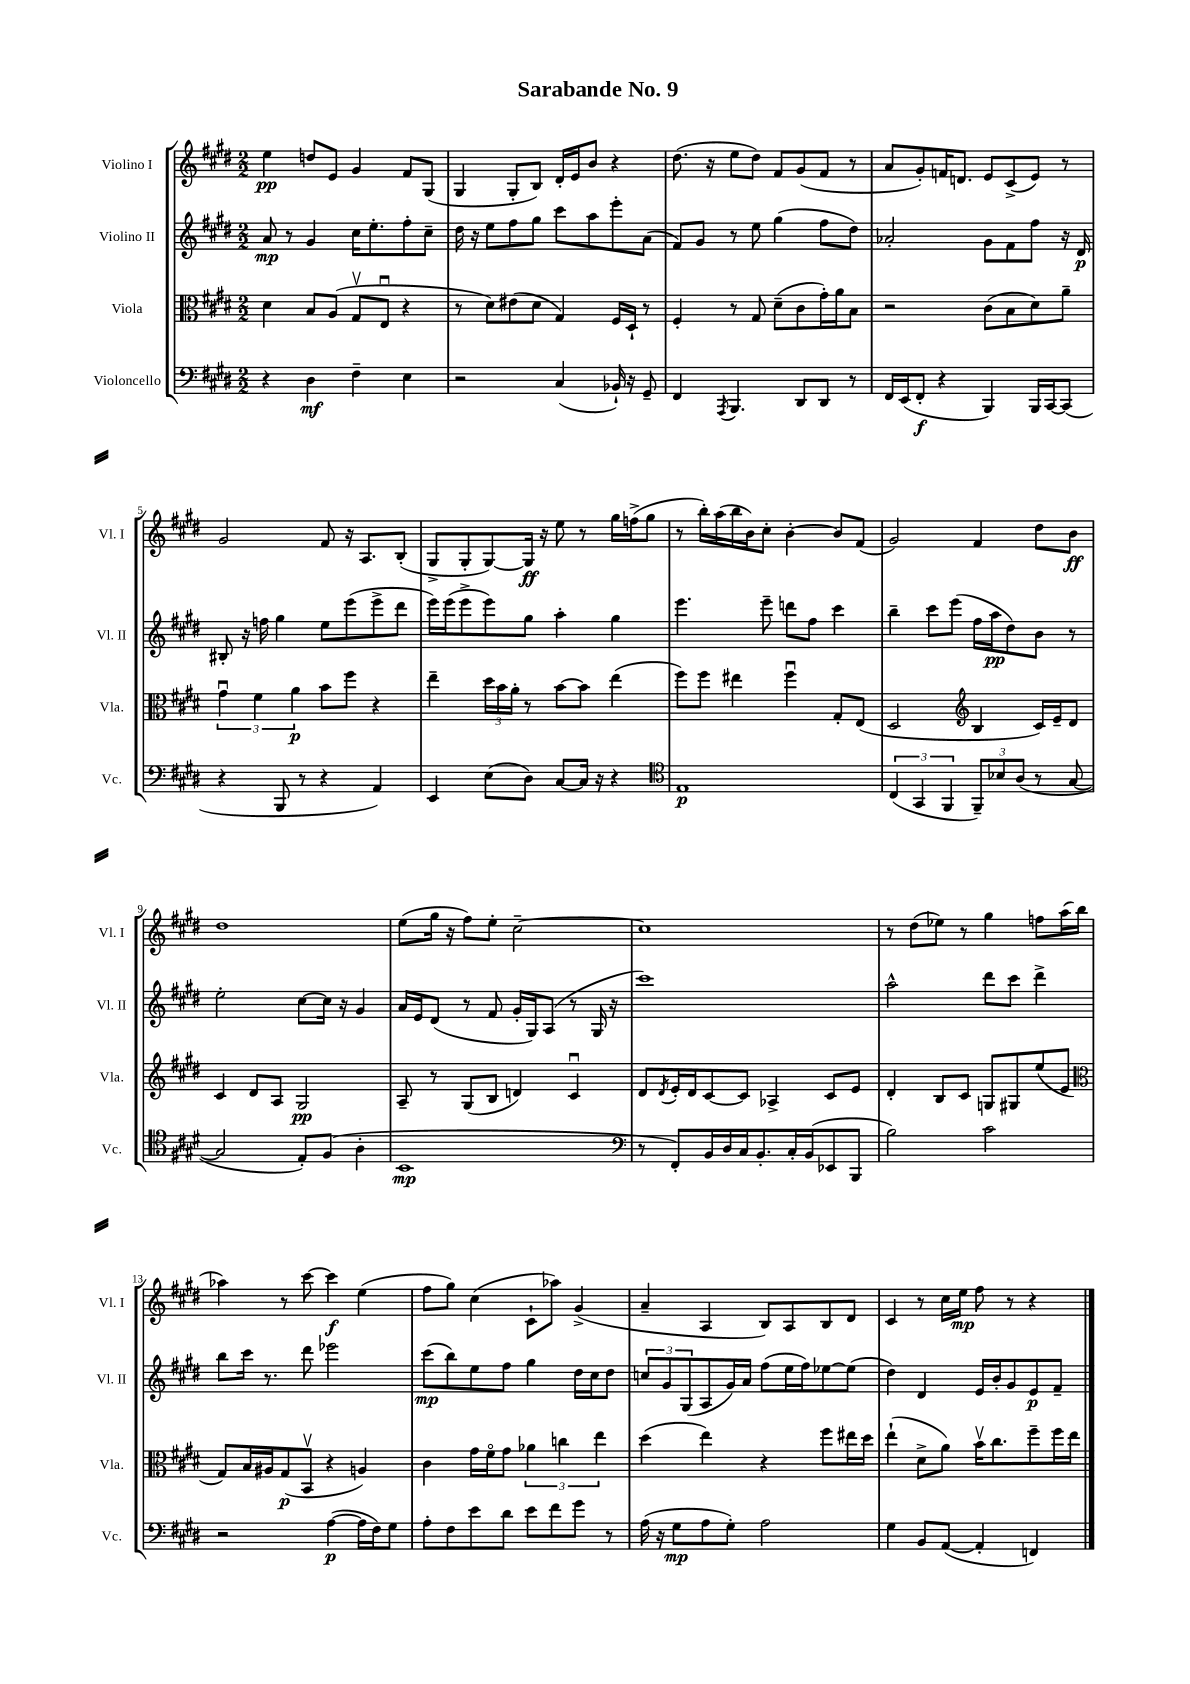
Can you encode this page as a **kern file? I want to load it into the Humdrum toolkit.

**kern	**dynam	**kern	**dynam	**kern	**dynam	**kern	**dynam
*part4	*part4	*part3	*part3	*part2	*part2	*part1	*part1
*staff4	*staff4	*staff3	*staff3	*staff2	*staff2	*staff1	*staff1
*I"Violoncello	*	*I"Viola	*	*I"Violino II	*	*I"Violino I	*
*I'Vc.	*	*I'Vla.	*	*I'Vl. II	*	*I'Vl. I	*
*clefF4	*	*clefC3	*	*clefG2	*	*clefG2	*
*k[f#c#g#d#]	*	*k[f#c#g#d#]	*	*k[f#c#g#d#]	*	*k[f#c#g#d#]	*
*M2/2	*	*M2/2	*	*M2/2	*	*M2/2	*
=1	=1	=1	=1	=1	=1	=1	=1
4r	.	4d#\	.	8a/	mp	4ee\	pp
.	.	.	.	8r	.	.	.
4D#\	mf	8B/L	.	4g#/	.	8ddn/L	.
.	.	(8A/J	.	.	.	8e/J	.
4F#~\	.	8G#v/L	.	16cc#\KL	.	4g#/	.
.	.	.	.	8.ee'\	.	.	.
.	.	8Eu/J	.	.	.	.	.
4E\	.	4r	.	8ff#'\	.	8f#/L	.
.	.	.	.	8cc#~\J	.	(8G#/J	.
=2	=2	=2	=2	=2	=2	=2	=2
2r	.	8r	.	16dd#\	.	4G#/	.
.	.	.	.	16r	.	.	.
.	.	8d#\L)	.	8ee\L	.	.	.
.	.	(8e#X\	.	8ff#\	.	8G#'/L	.
.	.	8d#\J	.	8gg#\J	.	8B/J)	.
(4C#/	.	4G#/)	.	8ccc#\L	.	16d#'/LL	.
.	.	.	.	.	.	16e/J	.
.	.	.	.	8aa\	.	8b/J	.
16BB-X`/)	.	16F#/LL	.	8eee'\	.	4r	.
16r	.	16D#`/JJ	.	.	.	.	.
8GG#~/	.	8r	.	(8a\J	.	.	.
=3	=3	=3	=3	=3	=3	=3	=3
4FF#/	.	4F#'/	.	8f#/L)	.	(8.dd#\	.
.	.	.	.	8g#/J	.	.	.
.	.	.	.	.	.	16r	.
8qAAA/	.	.	.	.	.	.	.
4.BBB/	.	8r	.	8r	.	8ee\L	.
.	.	8G#/	.	8ee\	.	8dd#\J)	.
.	.	(8d#~\L	.	(4gg#\	.	8f#/L	.
8DD#/L	.	8c#\	.	.	.	(8g#/	.
8DD#/J	.	16g#'\L)	.	8ff#\L	.	8f#/J	.
.	.	16a\J	.	.	.	.	.
8r	.	8B\J	.	8dd#\J)	.	8r	.
=4	=4	=4	=4	=4	=4	=4	=4
16FF#/LL	.	2r	.	2a-X'/	.	8a/L	.
(16EE/J	.	.	.	.	.	.	.
8FF#'/J	f	.	.	.	.	8g#'/)	.
4r	.	.	.	.	.	16fn/K	.
.	.	.	.	.	.	8.dn/J	.
4BBB/)	.	(8c#\L	.	8g#\L	.	8e/L	.
.	.	8B\	.	8f#\	.	(8c#^/	.
16BBB/LL	.	8d#\)	.	8ff#\J	.	8e/J)	.
[16CC#/J	.	.	.	.	.	.	.
(8CC#/J]	.	8a~\J	.	16r	.	8r	.
.	.	.	.	16d#/	p	.	.
!!LO:LB:g=z
=5	=5	=5	=5	=5	=5	=5	=5
4r	.	6g#u\	.	8B#X'/	.	2g#/	.
.	.	.	.	16r	.	.	.
.	.	6f#\	.	.	.	.	.
.	.	.	.	16ffn\	.	.	.
8BBB/	.	.	.	4gg#\	.	.	.
.	.	6a\	p	.	.	.	.
8r	.	.	.	.	.	.	.
4r	.	8b\L	.	8ee\L	.	8f#/	.
.	.	8ff#\J	.	(8eee\	.	16r	.
.	.	.	.	.	.	8.A/L	.
4AA/)	.	4r	.	8eee^\	.	.	.
.	.	.	.	8ddd#\J	.	(8B'/J	.
=6	=6	=6	=6	=6	=6	=6	=6
4EE/	.	4ee~\	.	16eee\LL)	.	8G#^/L	.
.	.	.	.	(16eee\J	.	.	.
.	.	.	.	8eee^\	.	8G#'/	.
(8E\L	.	24dd#\LL	.	8eee\)	.	[8G#/)	.
.	.	24b\	.	.	.	.	.
.	.	24a'\JJ	.	.	.	.	.
8D#\J)	.	8r	.	8gg#\J	.	16G#/Jk]	ff
.	.	.	.	.	.	16r	.
[8C#/L	.	[8b\L	.	4aa'\	.	8ee\	.
16C#/Jk]	.	8b\J]	.	.	.	8r	.
16r	.	.	.	.	.	.	.
4r	.	(4ee\	.	4gg#\	.	16gg#\LL	.
.	.	.	.	.	.	(16ffn^\J	.
.	.	.	.	.	.	8gg#\J	.
=7	=7	=7	=7	=7	=7	=7	=7
*clefC4	*	*	*	*	*	*	*
1E	p	8ff#\L)	.	4.eee\	.	8r	.
.	.	8ff#\J	.	.	.	16bb'\LL)	.
.	.	.	.	.	.	(16aa\	.
.	.	4ee#X\	.	.	.	16bb\	.
.	.	.	.	.	.	16b\J)	.
.	.	.	.	8eee~\	.	8cc#'\J	.
.	.	4ff#u\	.	8dddn\L	.	[4b'\	.
.	.	.	.	8ff#\J	.	.	.
.	.	8G#'/L	.	4ccc#\	.	8b/L]	.
.	.	(8E/J	.	.	.	(8f#/J	.
=8	=8	=8	=8	=8	=8	=8	=8
(6C#/	.	2D#/	.	4bb~\	.	2g#/)	.
6GG#/	.	.	.	.	.	.	.
.	.	.	.	8ccc#\L	.	.	.
6FF#/	.	.	.	.	.	.	.
.	.	.	.	(8eee\J	.	.	.
*	*	*clefG2	*	*	*	*	*
12FF#~/L)	.	4B/	.	16ff#\LL	.	4f#/	.
.	.	.	.	16aa\J	pp	.	.
12B-X/	.	.	.	.	.	.	.
.	.	.	.	8dd#\)	.	.	.
(12A/J	.	.	.	.	.	.	.
8r	.	16c#/LL)	.	8b\J	.	8dd#\L	.
.	.	16e~/J	.	.	.	.	.
[8G#/	.	8d#/J	.	8r	.	8b\J	ff
!!LO:LB:g=z
=9	=9	=9	=9	=9	=9	=9	=9
2G#/]	.	4c#/	.	2ee'\	.	1dd#	.
.	.	8d#/L	.	.	.	.	.
.	.	8A/J	.	.	.	.	.
8E'/L)	.	2G#/	pp	[8cc#\L	.	.	.
(8F#/J	.	.	.	16cc#\Jk]	.	.	.
.	.	.	.	16r	.	.	.
4A'\	.	.	.	4g#/	.	.	.
=10	=10	=10	=10	=10	=10	=10	=10
1BB	mp	8A~/	.	16a/LL	.	(8ee\L	.
.	.	.	.	16e/J	.	.	.
.	.	8r	.	(8d#/J	.	16gg#\Jk	.
.	.	.	.	.	.	16r	.
.	.	(8G#/L	.	8r	.	8ff#\L)	.
.	.	8B/J	.	8f#/	.	8ee'\J	.
.	.	4dn/)	.	16g#'/LL	.	[2cc#~\	.
.	.	.	.	16G#/J)	.	.	.
.	.	.	.	(8A/J	.	.	.
.	.	4c#u/	.	8r	.	.	.
.	.	.	.	16G#/	.	.	.
.	.	.	.	16r	.	.	.
=11	=11	=11	=11	=11	=11	=11	=11
*clefF4	*	*	*	*	*	*	*
8r	.	8d#/L	.	1ccc#)	.	1cc#]	.
.	.	8qd#/	.	.	.	.	.
8FF#'/L)	.	16e'/L	.	.	.	.	.
.	.	16d#/J	.	.	.	.	.
16BB/L	.	[8c#/	.	.	.	.	.
16D#/	.	.	.	.	.	.	.
16C#/J	.	8c#/J]	.	.	.	.	.
8.BB'/	.	.	.	.	.	.	.
.	.	4A-X^/	.	.	.	.	.
16C#'/L	.	.	.	.	.	.	.
(16BB/J	.	.	.	.	.	.	.
8EE-X/	.	8c#/L	.	.	.	.	.
8BBB/J	.	8e/J	.	.	.	.	.
=12	=12	=12	=12	=12	=12	=12	=12
2B\)	.	4d#'/	.	2aa^^\	.	8r	.
.	.	.	.	.	.	(8dd#\L	.
.	.	8B/L	.	.	.	8ee-X\J)	.
.	.	8c#/J	.	.	.	8r	.
2c#\	.	8Gn/L	.	8ddd#\L	.	4gg#\	.
.	.	8G#X/	.	8ccc#\J	.	.	.
.	.	(8ee/	.	4ddd#^\	.	8ffn\L	.
.	.	8e/J	.	.	.	(16aa\L	.
.	.	.	.	.	.	16bb\JJ	.
!!LO:LB:g=z
=13	=13	=13	=13	=13	=13	=13	=13
*	*	*clefC3	*	*	*	*	*
2r	.	8G#/L)	.	8bb\L	.	4aa-X\)	.
.	.	16B/L	.	16ccc#\Jk	.	.	.
.	.	16A#X/J	.	8.r	.	.	.
.	.	(8G#/	p	.	.	8r	.
.	.	8BBv/J	.	8ddd#\	.	[8ccc#\	.
([4A\	p	4r	.	2eee-X\	.	4ccc#\]	f
16A\LL]	.	4An/)	.	.	.	(4ee\	.
16F#\J)	.	.	.	.	.	.	.
8G#\J	.	.	.	.	.	.	.
=14	=14	=14	=14	=14	=14	=14	=14
8A'\L	.	4c#\	.	(8ccc#\L	mp	8ff#\L	.
8F#\	.	.	.	8bb\)	.	8gg#\J)	.
8e\	.	16g#\LL	.	8ee\	.	(4cc#\	.
.	.	16f#\J	.	.	.	.	.
8d#\J	.	8g#\J	.	8ff#\J	.	.	.
8e\L	.	6a-X\	.	4gg#\	.	8c#`\L	.
8f#\	.	.	.	.	.	8aa-X\J)	.
.	.	6ccn\	.	.	.	.	.
8g#\J	.	.	.	16dd#\LL	.	(4g#^/	.
.	.	.	.	16cc#\J	.	.	.
.	.	6ee\	.	.	.	.	.
8r	.	.	.	8dd#\J	.	.	.
=15	=15	=15	=15	=15	=15	=15	=15
(16A\	.	(4dd#\	.	12ccn/L	.	4a~/	.
16r	.	.	.	.	.	.	.
.	.	.	.	12g#/	.	.	.
8G#\L	mp	.	.	.	.	.	.
.	.	.	.	(12G#/	.	.	.
8A\	.	4ee\)	.	8A/	.	4A/	.
8G#'\J)	.	.	.	16g#/L)	.	.	.
.	.	.	.	16a/JJ	.	.	.
2A\	.	4r	.	(8ff#\L	.	8B/L)	.
.	.	.	.	16ee\L	.	8A/	.
.	.	.	.	16ff#\J)	.	.	.
.	.	8ff#\L	.	[8ee-X\	.	8B/	.
.	.	16ee#X\L	.	(8ee-\J]	.	8d#/J	.
.	.	16dd#\JJ	.	.	.	.	.
=16	=16	=16	=16	=16	=16	=16	=16
4G#\	.	(4ee`\	.	4dd#\)	.	4c#/	.
8BB/L	.	8d#^\L	.	4d#/	.	8r	.
([8AA/J	.	8a\J)	.	.	.	16cc#\LL	.
.	.	.	.	.	.	16ee\JJ	mp
4AA'/]	.	16bv\KL	.	16e/LL	.	8ff#\	.
.	.	8.cc#\	.	16b'/J	.	.	.
.	.	.	.	8g#/	.	8r	.
4FFn/)	.	8ff#~\	.	8e/	p	4r	.
.	.	16ff#\L	.	8f#~/J	.	.	.
.	.	16ee\JJ	.	.	.	.	.
==	==	==	==	==	==	==	==
*-	*-	*-	*-	*-	*-	*-	*-
